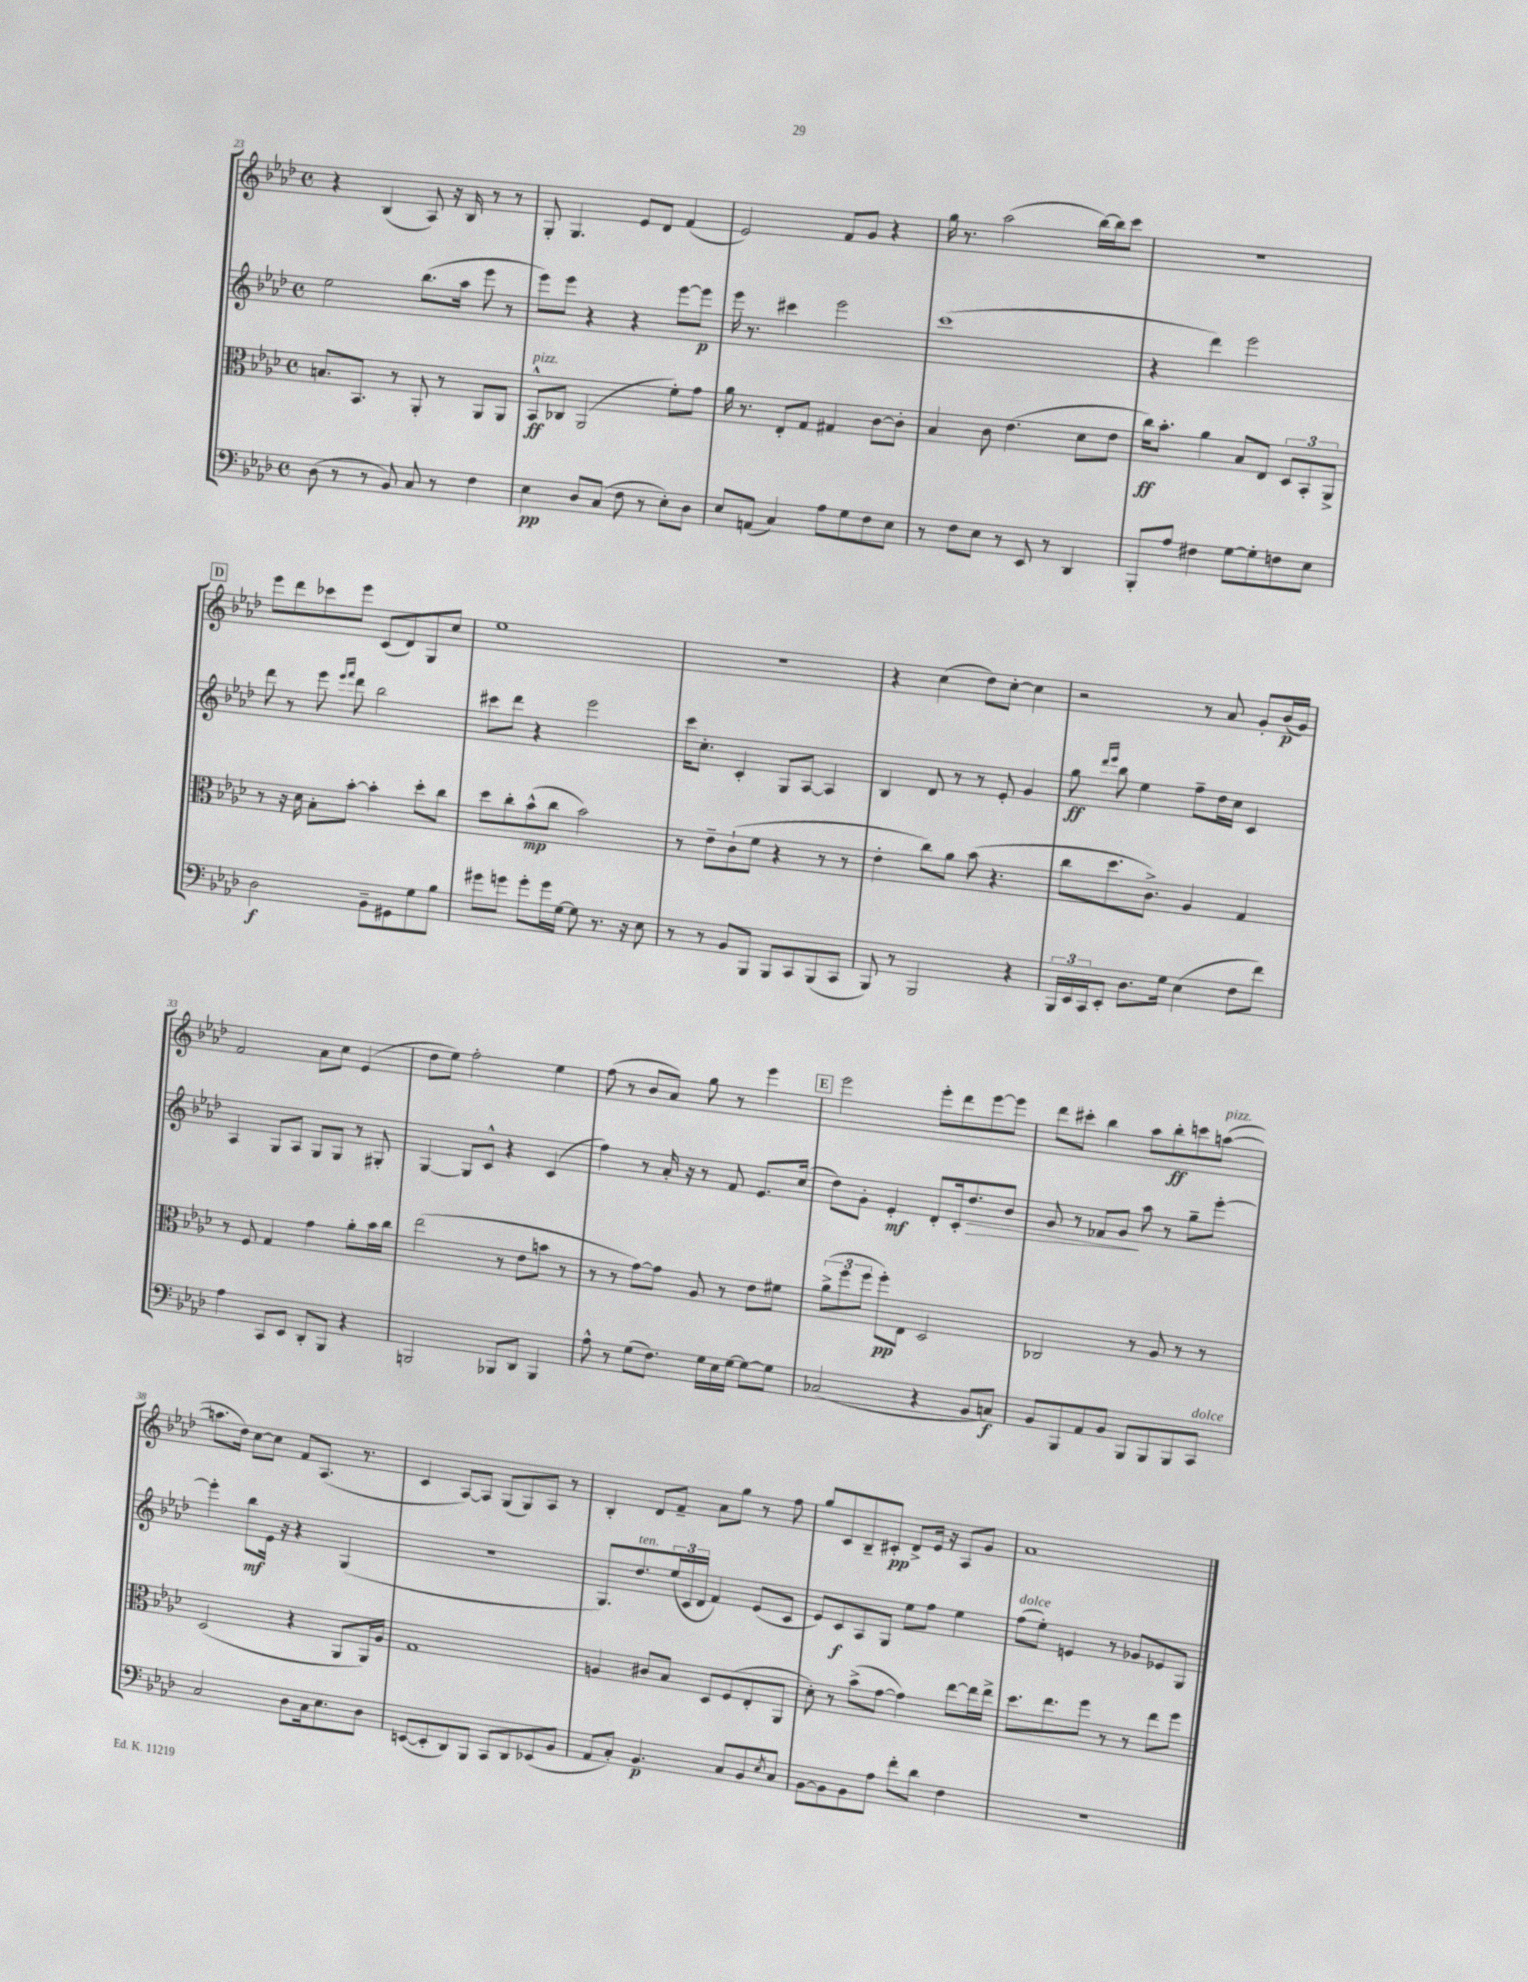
<<
\new StaffGroup <<
\new Staff = "s0" {
    \clef treble \key aes \major \defaultTimeSignature \time 4/4
    r4 bes4( aes8) r16 bes16 r8 r8 |
    g8-. g4. ees'8 des'8 f'4( |
    ees'2) f'8 g'8 r4 |
    g''16 r8. aes''2( bes''16~) bes''16 c'''8 |
    r1 |
    \mark \markup { \box "D" } ees'''8 des'''8 ces'''8 ees'''8 c'8( des'8) g8 c''8 |
    ees''1 |
    R1 |
    r4 c''4( des''8) c''8~-. c''4 |
    r2 r8 aes'8 g'8-. bes'16\p( g'16) |
    f'2 aes'8 c''8 ees'4( |
    des''8 ees''8) f''2-. ees''4 |
    f''8( r8 bes'8 aes'8) g''8 r8 ees'''4 |
    \mark \markup { \box "E" } ees'''2 ees'''8-. des'''8 ees'''8~ ees'''8 |
    des'''8 cis'''8-. bes''4 aes''8 bes''8-.\ff c'''8 a''8~^\markup { \italic "pizz." }( |
    a''8. des''16) c''8~ c''8 f'8 aes8.( r8. |
    c'4 aes8~) aes8 g8( g8) aes8 r8 |
    bes4-. des'8 f'8-- aes'8 g''8 r8 f''8 |
    g''8 c'8 bes8-- cis'8-.\pp des'8-> ees'16 r16 aes8 g'8 |
    aes'1 \bar "|." |
}
\new Staff = "s1" {
    \clef treble \key aes \major \defaultTimeSignature \time 4/4
    ees''2 bes''8.( aes''16 ees'''8 r8 |
    ees'''8) ees'''8 r4 r4 ees'''8~ ees'''8\p |
    ees'''16 r8. cis'''4 ees'''2 |
    c'''1( |
    r4 des'''4) ees'''2 |
    \mark \markup { \box "D" } des'''8 r8 ees'''8 \grace { ees'''16 f'''16 } des'''8 bes''2 |
    cis'''8 des'''8 r4 ees'''2 |
    c'''16 c''8.-. c'4-. g8 aes8~ aes4 |
    bes4 des'8 r8 r8 ees'8-. g'4 |
    g''8\ff \grace { des'''16 ees'''16 } bes''8 ees''4 f''8-- des''16 c''16 c'4 |
    aes4 g8 aes8 g8 g8 r8 gis8-. |
    g4~ g8 c'8-^ r4 c'4( |
    f''4) r8 aes'16-. r16 r8 f'8 ees'8. c''16( |
    \mark \markup { \box "E" } des''8) g'8-. ees'4-.\mf des'8-. c'16-. des''8.\> bes'8 |
    g'8 r8 fes'8 g'8\! aes''8 r8 g''8-- ees'''8~-. |
    ees'''4-. bes''8\mf ees'16 r16 r4 g4( |
    R1 |
    g8.) des''8.^\markup { \italic "ten." } \tuplet 3/2 { ees''16( c'16 des'16 } f'4) ees'8( c'8 |
    ees'8) c'8\f aes8 g8 ees''8 f''8 ees''4 |
    f''8^\markup { \italic "dolce" }( ees''8-.) e'4 r8 ges'8 ees'8 g8 \bar "|." |
}
\new Staff = "s2" {
    \clef alto \key aes \major \defaultTimeSignature \time 4/4
    b8. bes,8. r8 aes,8-. r8 aes,8 aes,8 |
    bes,8-^\ff^\markup { \italic "pizz." } ces8 aes,2( f'8-.) g'8 |
    aes'16 r8. ees8-. g8 gis4 c'8~ c'8-. |
    bes4 c'8 ees'4.( des'8 ees'8 |
    c''16\ff) bes'8.-. aes'4 bes8 ees8 \tuplet 3/2 { des8 bes,8-. aes,8-> } |
    \mark \markup { \box "D" } r8 r16 des'16 bes8-. bes'8~-. bes'4-. des''8-. c''8 |
    des''8 c''8-. bes'8-^\mp( c''8 bes'2) |
    r8 ees'8-- c'8-!( f'8 r4 r8 r8 |
    ees'4-. c''8) aes'8 bes'8( r4. |
    c''8 des''8. c'8.->) aes4 g4 |
    r8 f8 g4 g'4 aes'8-. bes'16 c''16 |
    ees''2( r8 ees'8 b'8 r8 |
    r8 r8 g'8~) g'8 aes8 r8 ees'8 fis'8 |
    \mark \markup { \box "E" } \tuplet 3/2 { aes'8->( f''8 f''8 } f''8-.\pp) ees8 des2 |
    ces2 r8 aes8 r8 r8 |
    des2( r4 aes,8 aes,16) aes16 |
    g1 |
    a4 cis'8 bes8 des8 f8( ees8-. aes,8 |
    des'8-.) r8 bes'8->( g'8~ g'4) ees''8~ ees''16 ees''16-> |
    des''8. ees''8. f''8 r8 r8 ees''8 f''8 \bar "|." |
}
\new Staff = "s3" {
    \clef bass \key aes \major \defaultTimeSignature \time 4/4
    des8( r8 r8 bes,8) c8 r8 f4 |
    ees4\pp des8 c8( f8 r8 ees8-.) des8 |
    ees8 a,8( c4) aes8 g8 f8 ees8 |
    r8 f8 ees8 r8 ees,8 r8 des,4 |
    bes,,8-. aes8 fis4 g8~ g8-. f8 ees8 |
    \mark \markup { \box "D" } des2\f bes,8-- gis,8 g8 bes8 |
    gis'8 g'8 g'8-. g'16 g16~ g8 r8. r16 ees8 |
    r8 r8 bes,8 bes,,8 bes,,8 c,8 bes,,8( c,8 |
    bes,,8) r8 bes,,2 r4 |
    \tuplet 3/2 { bes,,16 ees,16 c,16 } ees,8-. des8. g16 ees4( f8 f'8) |
    aes4 c,8 ees,8 des,8-. bes,,8 r4 |
    b,,2 bes,,8 des,8 bes,,4 |
    aes8-^ r8 g8( f8.) g16 ees16 g16~ g8~ g8 |
    \mark \markup { \box "E" } ces2( r4 bes,8 c8\f) |
    bes,8 bes,,8 aes,8 bes,8 bes,,8 bes,,8 bes,,8 c,8^\markup { \italic "dolce" } |
    c2 des8 c16 ees8. des8 |
    e,8~( e,8-. des,8) bes,,8 c,8 des,8 ees,8( bes,8 |
    aes,8 c8-.) bes,4.\p c8 bes,8 \acciaccatura { ees8 } c8 |
    bes,8~ bes,8 bes,8 aes8 f'8-. des'8 f4 |
    R1 \bar "|." |
}
>>
>>
\layout { \context { \Score currentBarNumber = #23 } }
